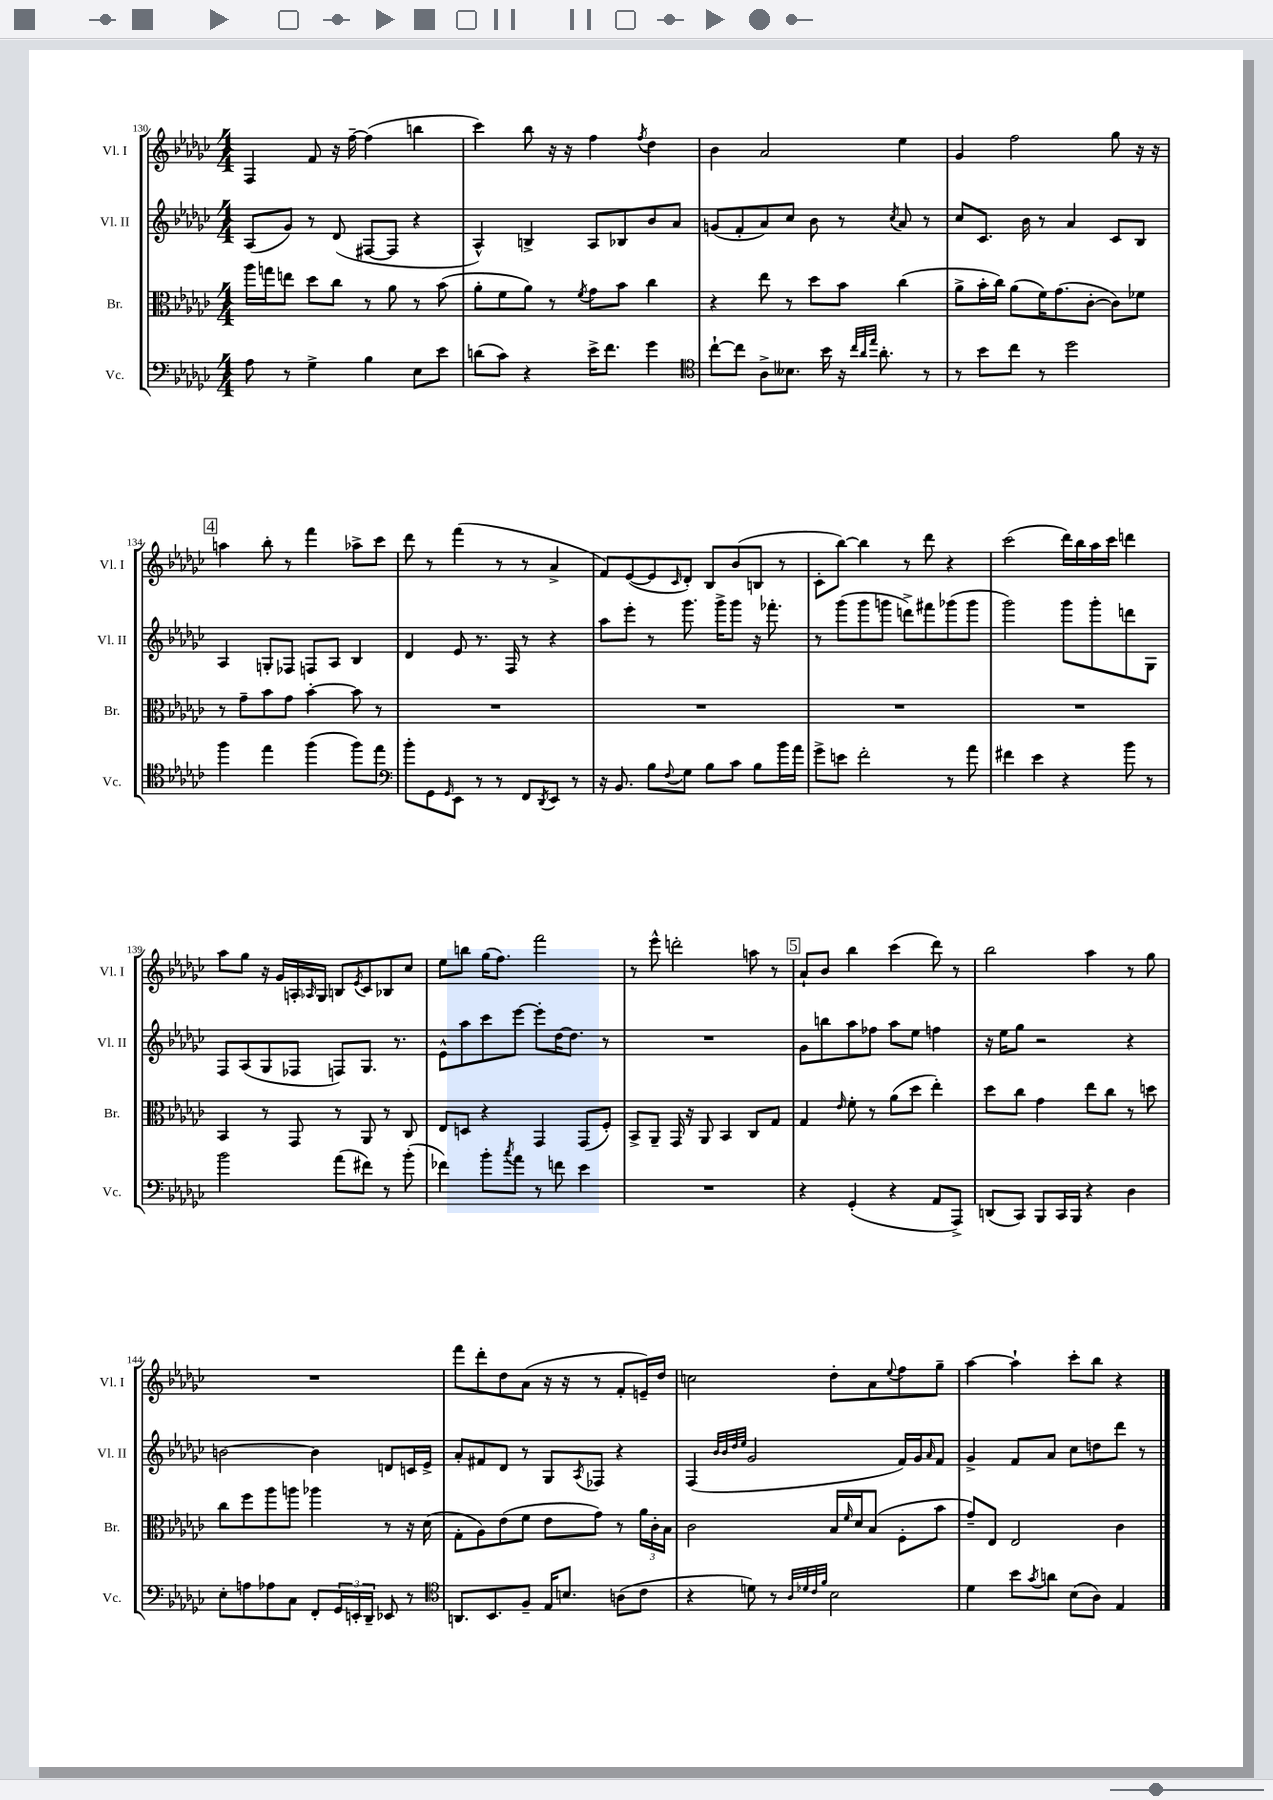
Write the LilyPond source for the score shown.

<<
\new StaffGroup <<
\new Staff = "s0" \with { instrumentName = "Vl. I" shortInstrumentName = "Vl. I" } {
    \clef treble \key ges \major \numericTimeSignature \time 4/4
    f4 f'8 r16 f''16~-- f''4( b''4 |
    ces'''4) bes''8 r16 r16 f''4 \acciaccatura { f''8 } des''4 |
    bes'4 aes'2 ees''4 |
    ges'4 f''2 ges''8 r16 r16 |
    \mark \markup { \box "4" } a''4 bes''8-. r8 f'''4 aes''8-> ces'''8 |
    des'''8 r8 f'''4( r8 r8 aes'4-> |
    f'8) ees'8~( ees'8 \grace { ces'16 } des'8-.) bes8 bes'8( b8 r8 |
    ces'8-. bes''8~) bes''4 r8 des'''8 r4 |
    ces'''2( des'''16) bes''16 aes''16 ces'''16 d'''4 |
    aes''8 ges''8 r16 ges'16 a16-. \grace { aes16 } ges16 b8 \acciaccatura { ees'8 } ces'8 bes8 ces''8 |
    ees''8 b''8 ges''16( f''8.) f'''2 |
    r8 ees'''8-^ d'''2-. a''8 r8 |
    \mark \markup { \box "5" } aes'8-! bes'8 bes''4 ces'''4( des'''8) r8 |
    bes''2 aes''4 r8 ges''8 |
    R1 |
    f'''8 des'''8-. des''8 aes'8( r16 r16 r8 f'8-. e'16--) des''16 |
    c''2 des''8-. aes'8 \appoggiatura { ees''8 } f''8 ges''8-- |
    aes''4~ aes''4-! ces'''8-. bes''8 r4 \bar "|." |
}
\new Staff = "s1" \with { instrumentName = "Vl. II" shortInstrumentName = "Vl. II" } {
    \clef treble \key ges \major \numericTimeSignature \time 4/4
    aes8( ges'8) r8 des'8( fis8~ fis8 r4 |
    aes4-^) b4-> aes8 bes8 bes'8 aes'8 |
    g'8( f'8-. aes'8) ces''8 bes'8 r8 \acciaccatura { ces''8 } aes'8 r8 |
    ces''8 ces'8. bes'16 r8 aes'4 ces'8 bes8 |
    \mark \markup { \box "4" } aes4 g8-. fes8 f8 aes8 bes4 |
    des'4 ees'8 r8. f16 r8 r4 |
    aes''8 ees'''8-. r8 ges'''8. ges'''16-> ges'''8 r16 fes'''8.-. |
    r8 ges'''8( ges'''8 g'''8 d'''8->) fis'''8 ges'''8( ges'''8 |
    ges'''2) ges'''8 ges'''8-. d'''8 ges8 |
    f8 aes8( ges8 fes8 f8) ges8. r8. |
    ees'8-^ aes''8 ces'''8 ees'''8~ ees'''8-. des''16~ des''8. r8 |
    R1 |
    \mark \markup { \box "5" } ges'8 b''8 aes''8 fes''8 aes''8 ees''8 f''4 |
    r16 ees''16 ges''8 r2 r4 |
    b'2~ b'4 d'8 c'16 ees'16-> |
    aes'8-. fis'8 des'8 r8 ges8 \acciaccatura { aes8 } fes8 r4 |
    f4( \grace { bes'32 bes'32 des''32 ees''32 } ges'2 f'16) ges'16 \grace { aes'16 } f'8 |
    ges'4-> f'8 aes'8 ces''8 d''8 des'''8 r8 \bar "|." |
}
\new Staff = "s2" \with { instrumentName = "Br." shortInstrumentName = "Br." } {
    \clef alto \key ges \major \numericTimeSignature \time 4/4
    aes''16 g''16 e''8 des''8 ces''8 r8 aes'8 r8 bes'8( |
    aes'8-. f'8 aes'8) r8 \acciaccatura { f'8 } ges'8 bes'8 ces''4 |
    r4 ees''8 r8 des''8 bes'8 ces''4( |
    aes'8-> bes'16-. ces''16) aes'8( f'16) ges'8.( ces'8~-. ces'8) fes'8 |
    \mark \markup { \box "4" } r8 ges'8-- bes'8 ges'8 bes'4~-. bes'8 r8 |
    R1 |
    R1 |
    R1 |
    R1 |
    bes,4 r8 ges,8 r8 aes,8 r8 ces8 |
    ees8 d8 r4 ges,4 ges,8( f8-.) |
    bes,8-> aes,8-- ges,16 r16 aes,8 bes,4 ces8 ges8 |
    \mark \markup { \box "5" } ges4 \grace { ees'16 } f'8-. r8 aes'8( des''8 ees''4-.) |
    des''8 ces''8 ges'4 ees''8 ces''8 r8 d''8 |
    ces''8 f''8 aes''8 a''8 aes''4 r8 r16 des'16( |
    ges8-. aes8) ees'8( f'8 ees'8 ges'8) r8 \tuplet 3/2 { aes'16 ces'16-. bes16 } |
    ces'2 bes16 \grace { f'16 } des'16 bes8( f8-. bes'8 |
    ges'8--) ees8 ees2 ces'4 \bar "|." |
}
\new Staff = "s3" \with { instrumentName = "Vc." shortInstrumentName = "Vc." } {
    \clef bass \key ges \major \numericTimeSignature \time 4/4
    aes8 r8 ges4-> bes4 ees8 ees'8 |
    d'8( ces'8) r4 ees'16-> f'8. ges'4 |
    \clef tenor ces''8~-! ces''8 aes8-> beses8. bes'16 r16 \grace { ces''32 aes'32 ees''32 } aes'8.-. r8 |
    r8 bes'8 ces''8 r8 des''2 |
    \mark \markup { \box "4" } f''4 ees''4 f''4( f''8) ees''8 |
    \clef bass bes'8-. ges,8 \grace { ges,16 } ees,8 r8 r8 f,8 \acciaccatura { des,8 } ees,8 r8 |
    r16 bes,8. bes8 \appoggiatura { f8 } ges8 bes8 ces'8 bes8 bes'16 aes'16 |
    ges'8-> e'8 f'2-. r8 aes'8 |
    fis'4 ees'4 r4 bes'8 r8 |
    bes'2 aes'8( fis'8) r8 bes'8-.( |
    fes'4) bes'8-. \acciaccatura { ces''8 } aes'8 r8 f'8 ees'4 |
    R1 |
    \mark \markup { \box "5" } r4 ges,4-.( r4 aes,8 aes,,8->) |
    d,8( ces,8) bes,,8 ces,16 bes,,16 r4 des4 |
    ees8-. a8 aes8 ces8 f,8-. \tuplet 3/2 { ges,16 e,16-. des,16-- } ees,8 r8 |
    \clef tenor a,8. bes,8. f8-- ees16 b8. a8( ces'8 |
    r4 d'8) r8 \grace { aes32 des'32 ces'32 f'32 } bes2 |
    des'4 bes'8 \acciaccatura { ges'8 } a'8 bes8( aes8) ees4 \bar "|." |
}
>>
>>
\layout { \context { \Score currentBarNumber = #130 } }
